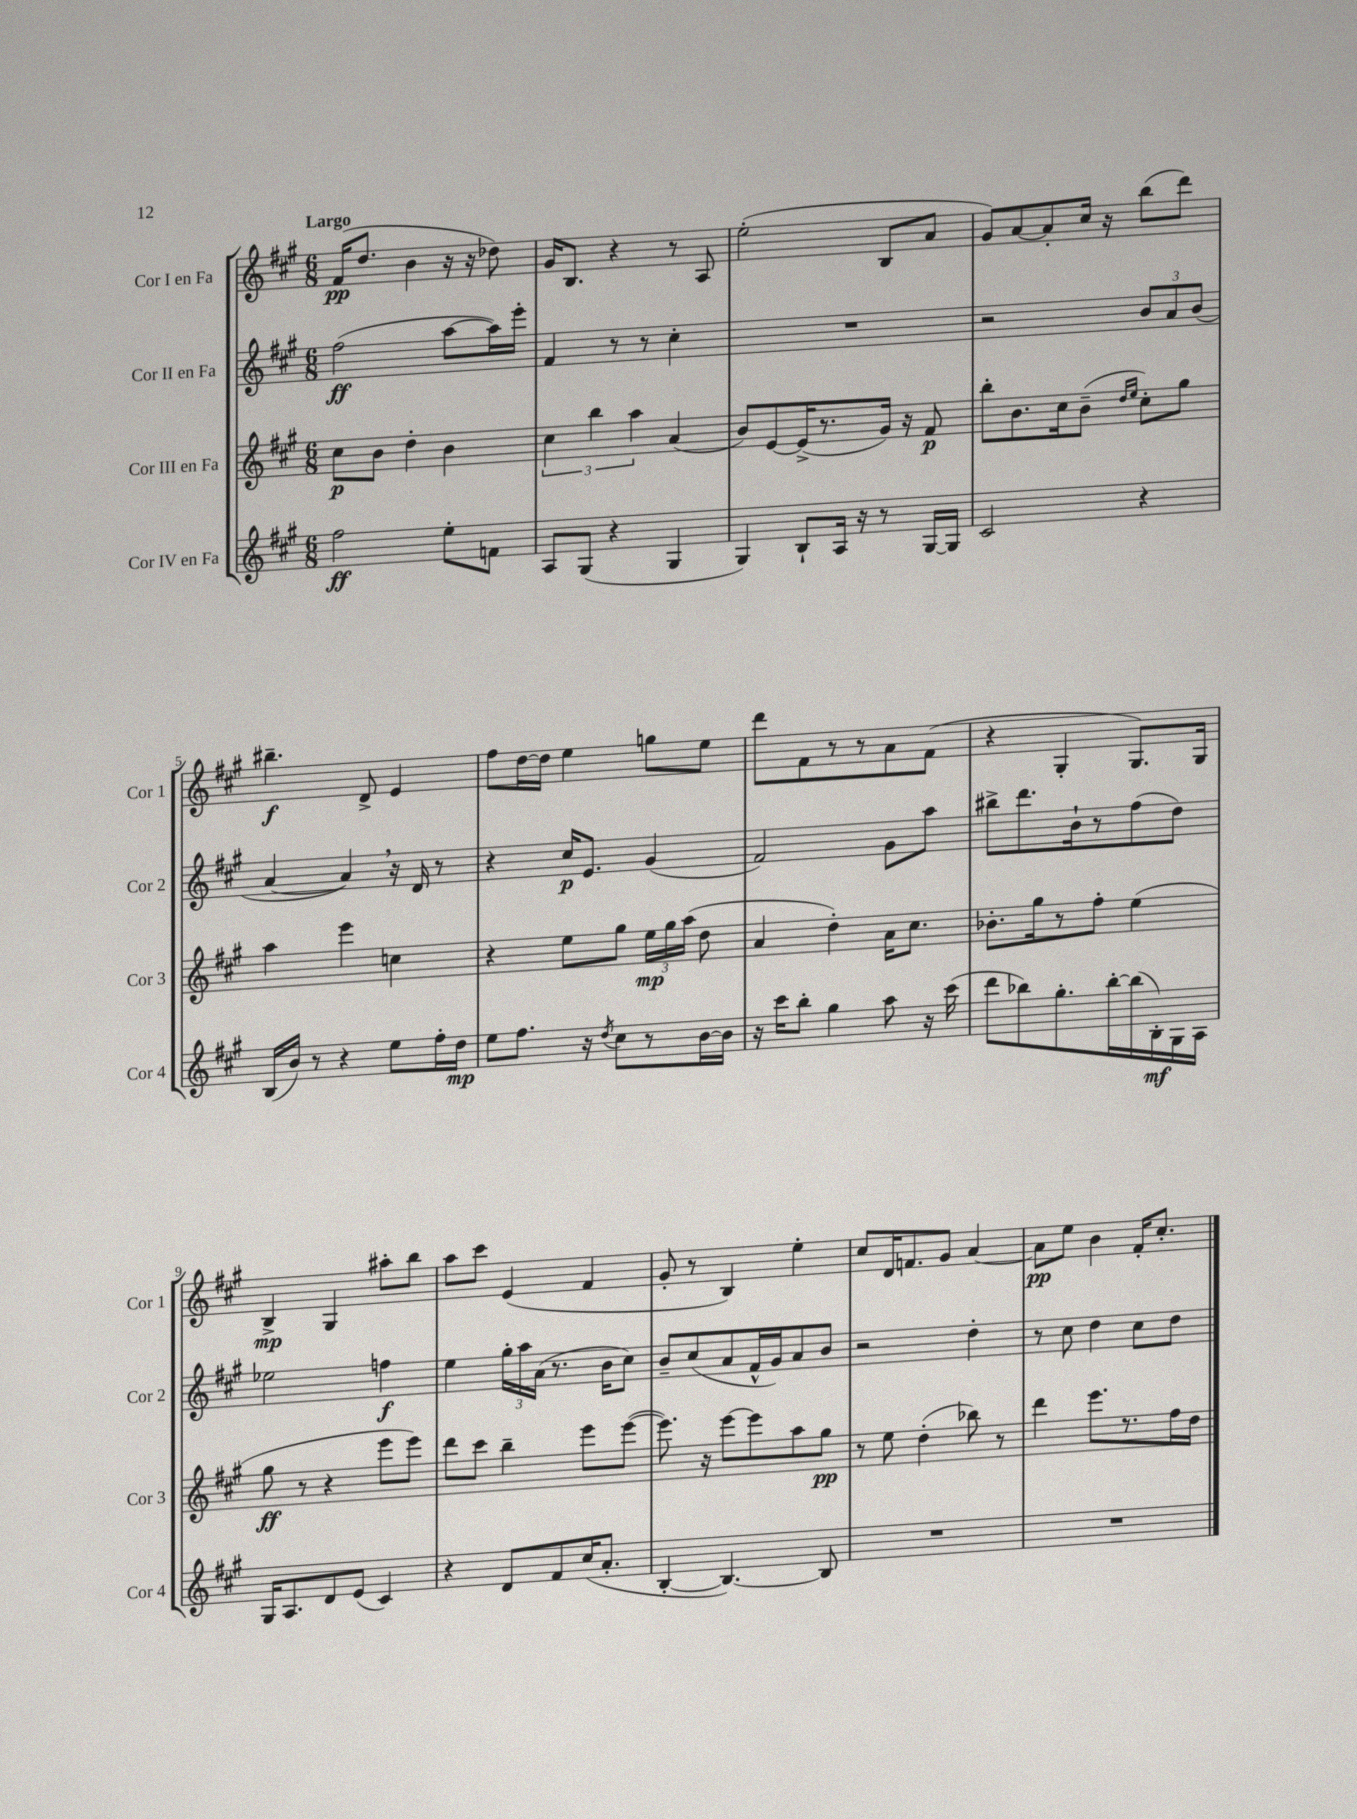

**kern	**kern	**kern	**kern
*staff4	*staff3	*staff2	*staff1
*clefG2	*clefG2	*clefG2	*clefG2
*k[f#c#g#]	*k[f#c#g#]	*k[f#c#g#]	*k[f#c#g#]
*M6/8	*M6/8	*M6/8	*M6/8
2ff#	8cc#	(2ff#	(16f#
.	.	.	8.dd
.	8b	.	.
.	4dd'	.	4b
8ee'	4b	[8aa	16r
.	.	.	16r
8f	.	16aa])	8dd-)
.	.	16eee'	.
=	=	=	=
8A	6cc#	4f#	16g#
.	.	.	8.B
(8G#	.	.	.
.	6bb	.	.
4r	.	8r	4r
.	6aa	.	.
.	.	8r	.
4G#	(4a	4cc#'	8r
.	.	.	8A
=	=	=	=
4G#)	8b)	2.r	(2ee'
.	[8e	.	.
8B`	(16e^]	.	.
.	8.r	.	.
16A	.	.	.
16r	.	.	.
8r	16g#)	.	8B
.	16r	.	.
[16G#	8f#	.	8a
16G#]	.	.	.
=	=	=	=
2c#	8bb'	2r	8g#)
.	8.b	.	[8a
.	.	.	8a']
.	16cc#	.	.
.	(8b~	.	16cc#
.	.	.	16r
.	16qqdd	.	.
.	16qqee	.	.
4r	8cc#')	12b	(8bb
.	.	12a	.
.	8gg#	.	8ddd)
.	.	(12b	.
=	=	=	=
(16B	4aa	[4a	4.bb#~
16b)	.	.	.
8r	.	.	.
4r	4eee	4a])	.
.	.	.	8d^
8ee	4cc	16r	4e
.	.	16d	.
16ff#'	.	8r	.
16dd	.	.	.
=	=	=	=
8ee	4r	4r	8ff#
8.ff#	.	.	[16dd
.	.	.	16dd]
.	8ee	16cc#	4ee
16r	.	8.e	.
8qdd	.	.	.
8cc#	8gg#	.	.
8r	24ee	(4g#	8gg
.	24gg#	.	.
.	(24aa	.	.
[16b	8dd	.	8ee
16b]	.	.	.
=	=	=	=
16r	4a	2f#)	8ddd
16ccc#	.	.	.
8bb'	.	.	8f#
4gg#	4dd')	.	8r
.	.	.	8r
8aa	16a	8g#	8a
.	8.cc#	.	.
16r	.	8aa	(8f#
(16ccc#	.	.	.
=	=	=	=
8ddd	8.b-'	8bb#^	4r
8bb-)	.	8.ddd	.
.	16gg#	.	.
8.gg#'	8r	.	4G#'
.	.	16b`	.
.	8ff#'	8r	.
[16bb-'	.	.	.
(16bb-]	(4ee	(8ff#	8.G#)
16B')	.	.	.
16G#	.	8dd)	.
16A	.	.	16G#
=	=	=	=
16G#	8gg#	2ee-	4B^
8.A	.	.	.
.	8r	.	.
8d	4r	.	4G#
(8e	.	.	.
4c#)	8eee	4ff	8aa#'
.	8eee)	.	8bb
=	=	=	=
4r	8ddd	4ee	8aa
.	8ccc#	.	8ccc#
8d	4bb~	24gg#'	(4e
.	.	24aa	.
.	.	(24a	.
8f#	.	8.r	.
(16cc#	8eee	.	4f#
8.a'	.	16b	.
.	([8eee	8cc#)	.
=	=	=	=
[4B'	8.eee])	8b~	8g#'
.	.	(8cc#	8r
.	16r	.	.
4.B_)	[8eee	8a	4B)
.	8eee]	16f#^^	.
.	.	16g#)	.
.	8aa	8a	4ee'
8B]	8gg#	8b	.
=	=	=	=
2.r	8r	2r	8cc#
.	8ee	.	16d
.	.	.	8.f
.	(4dd'	.	.
.	.	.	8g#
.	8bb-)	4dd'	[4a
.	8r	.	.
=	=	=	=
2.r	4ddd	8r	8a]
.	.	8cc#	8ee
.	8.eee	4dd	4b
.	8.r	.	.
.	.	8cc#	16f#'
.	.	.	8.cc#'
.	16ff#	8dd	.
.	16dd	.	.
==	==	==	==
*-	*-	*-	*-
